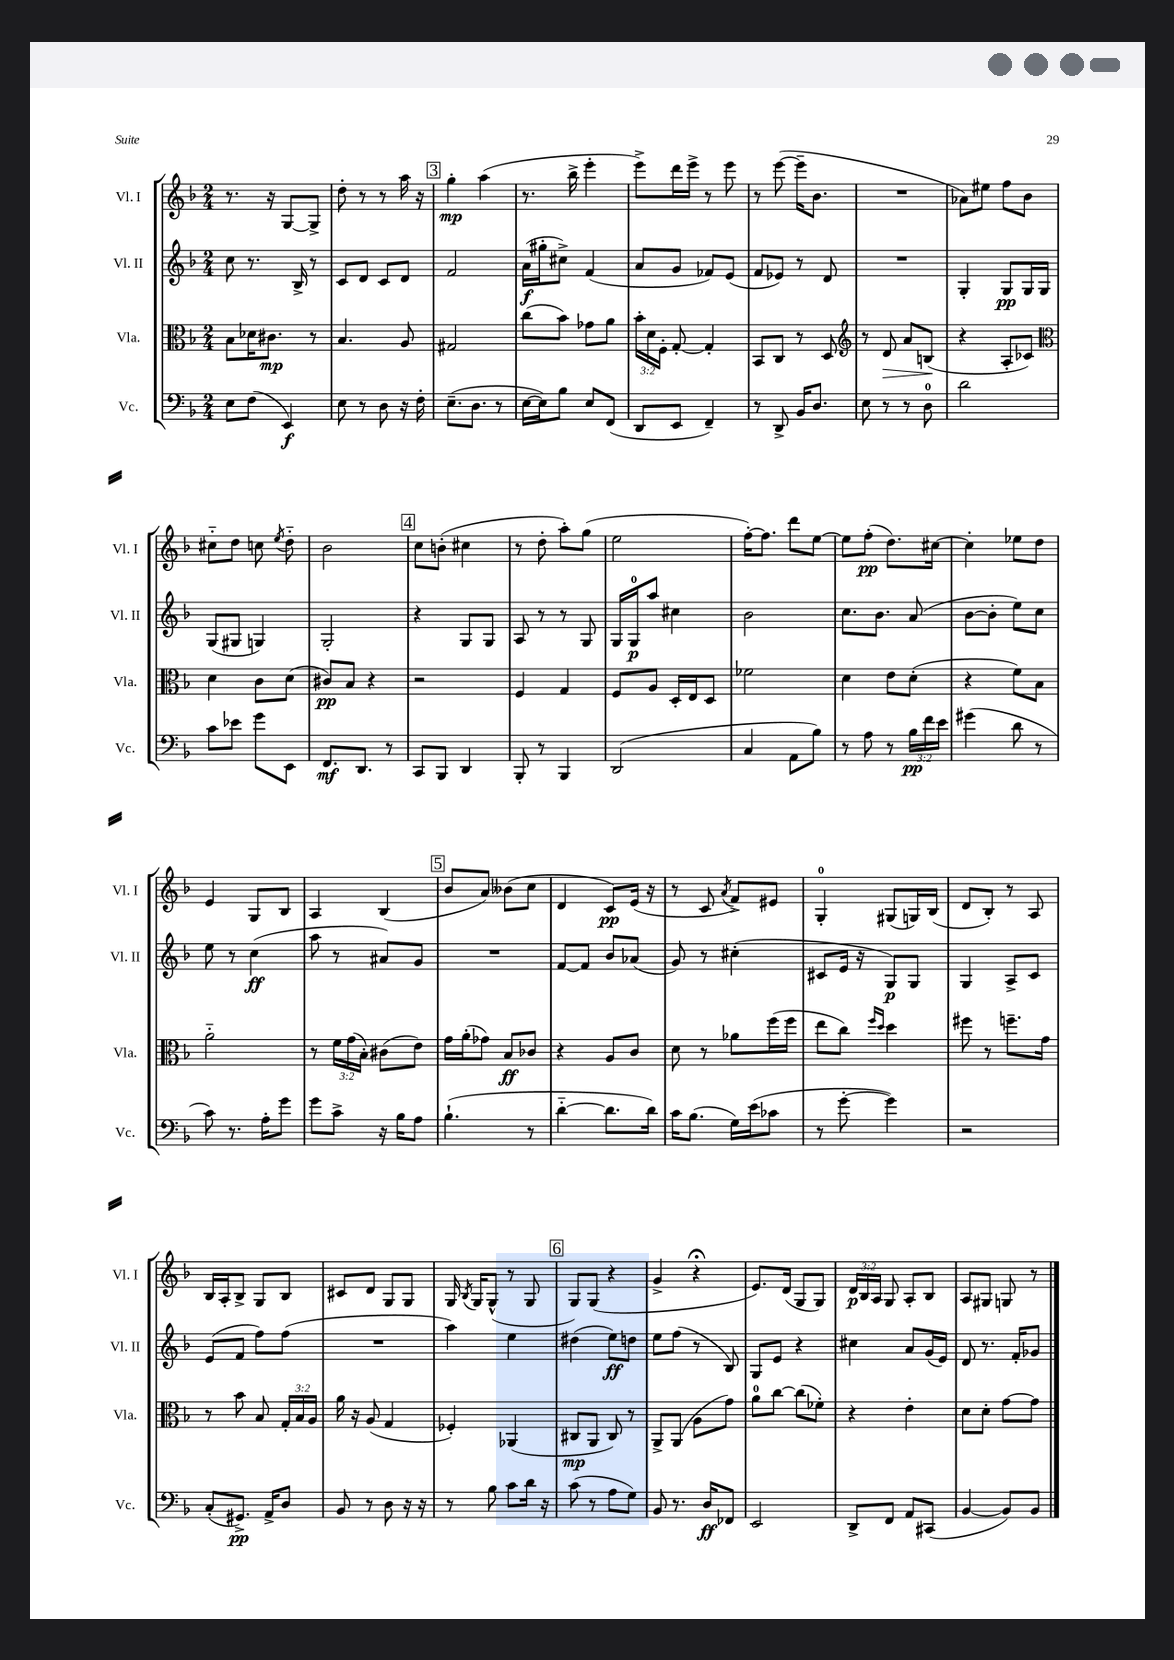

**kern	**dynam	**kern	**dynam	**kern	**dynam	**kern	**dynam
*part4	*part4	*part3	*part3	*part2	*part2	*part1	*part1
*staff4	*staff4	*staff3	*staff3	*staff2	*staff2	*staff1	*staff1
*I"Vc.	*	*I"Vla.	*	*I"Vl. II	*	*I"Vl. I	*
*I'Vc.	*	*I'Vla.	*	*I'Vl. II	*	*I'Vl. I	*
*clefF4	*	*clefC3	*	*clefG2	*	*clefG2	*
*k[b-]	*	*k[b-]	*	*k[b-]	*	*k[b-]	*
*M2/4	*	*M2/4	*	*M2/4	*	*M2/4	*
=19	=19	=19	=19	=19	=19	=19	=19
8E\L	.	8B-\L	.	8cc\	.	8.r	.
(8F\J	.	16d-X\K	.	8.r	.	.	.
.	.	8.c#X\J	mp	.	.	16r	.
4EE/)	f	.	.	.	.	[8G/L	.
.	.	.	.	16B-^/	.	.	.
.	.	8r	.	8r	.	8G^/J]	.
=20	=20	=20	=20	=20	=20	=20	=20
8E\	.	4.B-/	.	8c/L	.	8dd'\	.
8r	.	.	.	8d/J	.	8r	.
8D\	.	.	.	8c/L	.	8r	.
16r	.	8A/	.	8d/J	.	16aa\	.
16F'\	.	.	.	.	.	16r	.
!!LO:REH:place=s1:t=3
=21	=21	=21	=21	=21	=21	=21	=21
(8.E~\L	.	2G#X/	.	2f/	.	4gg'\	mp
8.D\J	.	.	.	.	.	.	.
.	.	.	.	.	.	(4aa\	.
8r	.	.	.	.	.	.	.
=22	=22	=22	=22	=22	=22	=22	=22
[16E\LL	.	(8cc\L	.	(16a\LL	f	8.r	.
16E\J])	.	.	.	16gg#X'\J	.	.	.
8B-\J	.	8b-\J)	.	8cc#X^\J)	.	.	.
.	.	.	.	.	.	16bb-^\	.
8E/L	.	8g-X\L	.	(4f/	.	4eee'\	.
(8FF/J	.	8a\J	.	.	.	.	.
=23	=23	=23	=23	=23	=23	=23	=23
8DD/L	.	24b-'\LL	.	8a/L	.	8eee^\L)	.
.	.	24d\	.	.	.	.	.
.	.	24F'\JJ	.	.	.	.	.
8EE/J	.	[8G'/	.	8g/J	.	16ddd\L	.
.	.	.	.	.	.	16eee^\JJ	.
4FF~/)	.	4G'/]	.	8f-X/L)	.	8r	.
.	.	.	.	(8e/J	.	8eee\	.
=24	=24	=24	=24	=24	=24	=24	=24
8r	.	8BB-/L	.	8f/L	.	8r	.
8DD^/	.	8C/J	.	8e-X/J)	.	([8eee\	.
16BB-/KL	.	8r	.	8r	.	16eee~\KL]	.
8.D/J	.	.	.	.	.	8.b-\J	.
.	.	8D/	.	8d/	.	.	.
=25	=25	=25	=25	=25	=25	=25	=25
*	*	*clefG2	*	*	*	*	*
8E\	.	8r	.	2r	.	2r	.
!	!	!	!LO:HP:b	!	!	!	!
8r	.	8d/	>	.	.	.	.
8r	.	8a/L	.	.	.	.	.
8D\	.	(8Bn/J	.	.	.	.	.
.	.	.	]	.	.	.	.
=26	=26	=26	=26	=26	=26	=26	=26
2d\	.	4r	.	4G'/	.	8a-X\L)	.
.	.	.	.	.	.	8ee#X\J	.
.	.	8A'/L	.	8G/L	pp	8ff\L	.
.	.	8c-X/J)	.	16G/L	.	8b-\J	.
.	.	.	.	16G/JJ	.	.	.
!!LO:LB:g=z
=27	=27	=27	=27	=27	=27	=27	=27
*	*	*clefC3	*	*	*	*	*
8c\L	.	4d\	.	(8G/L	.	8cc#X\L	.
8e-X\J	.	.	.	8G#X/J	.	8dd\J	.
8g\L	.	8c\L	.	4Gn/)	.	8ccn\	.
.	.	.	.	.	.	8qee/	.
8EE\J	.	(8d\J	.	.	.	8dd\	.
=28	=28	=28	=28	=28	=28	=28	=28
8.FF/L	mf	8c#X/L)	pp	2G'/	.	2b-\	.
.	.	8B-/J	.	.	.	.	.
8.DD/J	.	.	.	.	.	.	.
.	.	4r	.	.	.	.	.
8r	.	.	.	.	.	.	.
!!LO:REH:place=s1:t=4
=29	=29	=29	=29	=29	=29	=29	=29
8CC/L	.	2r	.	4r	.	8cc\L	.
8BBB-/J	.	.	.	.	.	(8bn'\J	.
4DD/	.	.	.	8G/L	.	4cc#X\	.
.	.	.	.	8G/J	.	.	.
=30	=30	=30	=30	=30	=30	=30	=30
8BBB-'/	.	4F/	.	8A/	.	8r	.
8r	.	.	.	8r	.	8dd'\	.
4BBB-/	.	4G/	.	8r	.	8aa'\L)	.
.	.	.	.	8G/	.	(8gg\J	.
=31	=31	=31	=31	=31	=31	=31	=31
(2DD/	.	8F/L	.	16G/LL	.	2ee\	.
.	.	.	.	16G/J	p	.	.
.	.	8A/J	.	8aa/J	.	.	.
.	.	16D'/LL	.	4cc#X\	.	.	.
.	.	16E/J	.	.	.	.	.
.	.	8D/J	.	.	.	.	.
=32	=32	=32	=32	=32	=32	=32	=32
4C/	.	2f-X\	.	2b-\	.	[16ff'\KL)	.
.	.	.	.	.	.	8.ff\J]	.
8AA\L	.	.	.	.	.	8ddd\L	.
8B-\J)	.	.	.	.	.	[8ee\J	.
=33	=33	=33	=33	=33	=33	=33	=33
8r	.	4d\	.	8.cc\L	.	8ee\L]	.
8A\	.	.	.	.	.	(8ff'\J	pp
.	.	.	.	8.b-\J	.	.	.
8r	.	8e\L	.	.	.	8.dd\L)	.
24B-\LL	pp	(8d'\J	.	(8a/	.	.	.
24f\	.	.	.	.	.	.	.
.	.	.	.	.	.	[16cc#X\Jk	.
24e\JJ	.	.	.	.	.	.	.
=34	=34	=34	=34	=34	=34	=34	=34
(4g#X\	.	4r	.	[8b-\L	.	4cc#'\]	.
.	.	.	.	8b-'\J]	.	.	.
8d\	.	8f\L)	.	8ee\L)	.	8ee-X\L	.
8r	.	8B-\J	.	8cc\J	.	8dd\J	.
!!LO:LB:g=z
=35	=35	=35	=35	=35	=35	=35	=35
8c\)	.	2a\	.	8ee\	.	4e/	.
8.r	.	.	.	8r	.	.	.
.	.	.	.	(4cc\	ff	8G/L	.
16A'\KL	.	.	.	.	.	.	.
8g\J	.	.	.	.	.	8B-/J	.
=36	=36	=36	=36	=36	=36	=36	=36
8g\L	.	8r	.	8aa\	.	4A/	.
8c^\J	.	24f\LL	.	8r	.	.	.
.	.	(24g\	.	.	.	.	.
.	.	24B-'\JJ)	.	.	.	.	.
16r	.	(8c#X\L	.	8a#X/L)	.	(4B-/	.
16B-\KL	.	.	.	.	.	.	.
8A\J	.	8e\J)	.	8g/J	.	.	.
!!LO:REH:place=s1:t=5
=37	=37	=37	=37	=37	=37	=37	=37
(4.B-`\	.	16g\LL	.	2r	.	8b-/L	.
.	.	(16a'\J	.	.	.	.	.
.	.	8g-X\J)	.	.	.	8a/J)	.
.	.	8B-/L	ff	.	.	(8b--X\L	.
8r	.	8c-X/J	.	.	.	8cc\J	.
=38	=38	=38	=38	=38	=38	=38	=38
[4d\	.	4r	.	[8f/L	.	4d/	.
.	.	.	.	8f/J]	.	.	.
8.d\L]	.	8A/L	.	8b-/L	.	8c/L)	pp
.	.	8c/J	.	(8a-X/J	.	(16e/Jk	.
16d\Jk)	.	.	.	.	.	16r	.
=39	=39	=39	=39	=39	=39	=39	=39
16c\KL	.	8d\	.	8g/)	.	8r	.
(8.B-\J	.	.	.	.	.	.	.
.	.	8r	.	8r	.	8c/	.
.	.	.	.	.	.	8qa/	.
16G\LL)	.	8a-X\L	.	(4cc#X'\	.	8f^/L)	.
(16e\J	.	.	.	.	.	.	.
8c-X\J	.	(16ff\L	.	.	.	8e#X/J	.
.	.	16ff\JJ	.	.	.	.	.
=40	=40	=40	=40	=40	=40	=40	=40
8r	.	8ee\L	.	8c#X/L	.	4G'/	.
[8g'\	.	8cc\J)	.	16e/Jk	.	.	.
.	.	.	.	16r	.	.	.
.	.	16qqff/LL	.	.	.	.	.
.	.	16qqdd/JJ	.	.	.	.	.
4g\])	.	4dd\	.	8G/L)	p	(8G#X/L	.
.	.	.	.	8G/J	.	16Gn/L)	.
.	.	.	.	.	.	(16B-/JJ	.
=41	=41	=41	=41	=41	=41	=41	=41
2r	.	8ff#X\	.	4G/	.	8d/L	.
.	.	8r	.	.	.	8B-'/J)	.
.	.	8.ffn~\L	.	8A^/L	.	8r	.
.	.	.	.	8c/J	.	8A/	.
.	.	16g\Jk	.	.	.	.	.
!!LO:LB:g=z
=42	=42	=42	=42	=42	=42	=42	=42
(8C'/L	.	8r	.	(8e/L	.	16B-/LL	.
.	.	.	.	.	.	16A'/J	.
8.GG#X^/J)	pp	8b-\	.	8f/J	.	8B-^/J	.
.	.	8B-/	.	8ff\L)	.	8G/L	.
16AA^/KL	.	.	.	.	.	.	.
8D/J	.	24G'/LL	.	(8ff\J	.	8B-/J	.
.	.	24B-/	.	.	.	.	.
.	.	24A/JJ	.	.	.	.	.
=43	=43	=43	=43	=43	=43	=43	=43
8BB-/	.	16a\	.	2r	.	8c#X/L	.
.	.	16r	.	.	.	.	.
8r	.	(8A/	.	.	.	8d/J	.
8D\	.	4G/	.	.	.	8G/L	.
16r	.	.	.	.	.	8G/J	.
16r	.	.	.	.	.	.	.
=44	=44	=44	=44	=44	=44	=44	=44
8r	.	4F-X'/)	.	4aa\)	.	16G/	.
.	.	.	.	.	.	8qB-/	.
.	.	.	.	.	.	16G/KL	.
8B-\	.	.	.	.	.	(8G^^/J	.
8c\L	.	(4AA-X/	.	4ee\	.	8r	.
16d\Jk	.	.	.	.	.	8G/	.
16r	.	.	.	.	.	.	.
!!LO:REH:place=s1:t=6
=45	=45	=45	=45	=45	=45	=45	=45
(8c\	.	8C#X/L	mp	(4dd#X\	.	8G/L)	.
8r	.	8AA/J	.	.	.	(8G/J	.
8A\L	.	8C#/)	.	8ee\L)	ff	4r	.
8G\J)	.	8r	.	8ddn\J	.	.	.
=46	=46	=46	=46	=46	=46	=46	=46
8BB-/	.	8AA^/L	.	8ee\L	.	4g^/	.
8.r	.	(8AA/J	.	(8ff\J	.	.	.
.	.	8A\L	.	8r	.	4r;<	.
16D/KL	ff	.	.	.	.	.	.
8FF-X/J	.	8g\J)	.	8B-/)	.	.	.
=47	=47	=47	=47	=47	=47	=47	=47
2EE/	.	8a\L	.	8G/L	.	8.e/L)	.
.	.	[8cc\J	.	8e/J	.	.	.
.	.	.	.	.	.	(16d/Jk	.
.	.	(8cc\L]	.	4r	.	8G/L	.
.	.	8f-X'\J)	.	.	.	8G/J)	.
=48	=48	=48	=48	=48	=48	=48	=48
8DD^/L	.	4r	.	4cc#X\	.	24d/LL	p
.	.	.	.	.	.	24B-/	.
.	.	.	.	.	.	24A/JJ	.
8FF/J	.	.	.	.	.	8G/	.
8AA/L	.	4e'\	.	8a/L	.	8A'/L	.
(8CC#X/J	.	.	.	(16g/L	.	8B-/J	.
.	.	.	.	16e/JJ)	.	.	.
=49	=49	=49	=49	=49	=49	=49	=49
[4BB-/	.	8d\L	.	8d/	.	8A/L	.
.	.	8d'\J	.	8.r	.	8G#X/J	.
8BB-/L])	.	[8g\L	.	.	.	8Gn/	.
.	.	.	.	16f'/KL	.	.	.
8BB-/J	.	8g\J]	.	8g-X/J	.	8r	.
==	==	==	==	==	==	==	==
*-	*-	*-	*-	*-	*-	*-	*-
